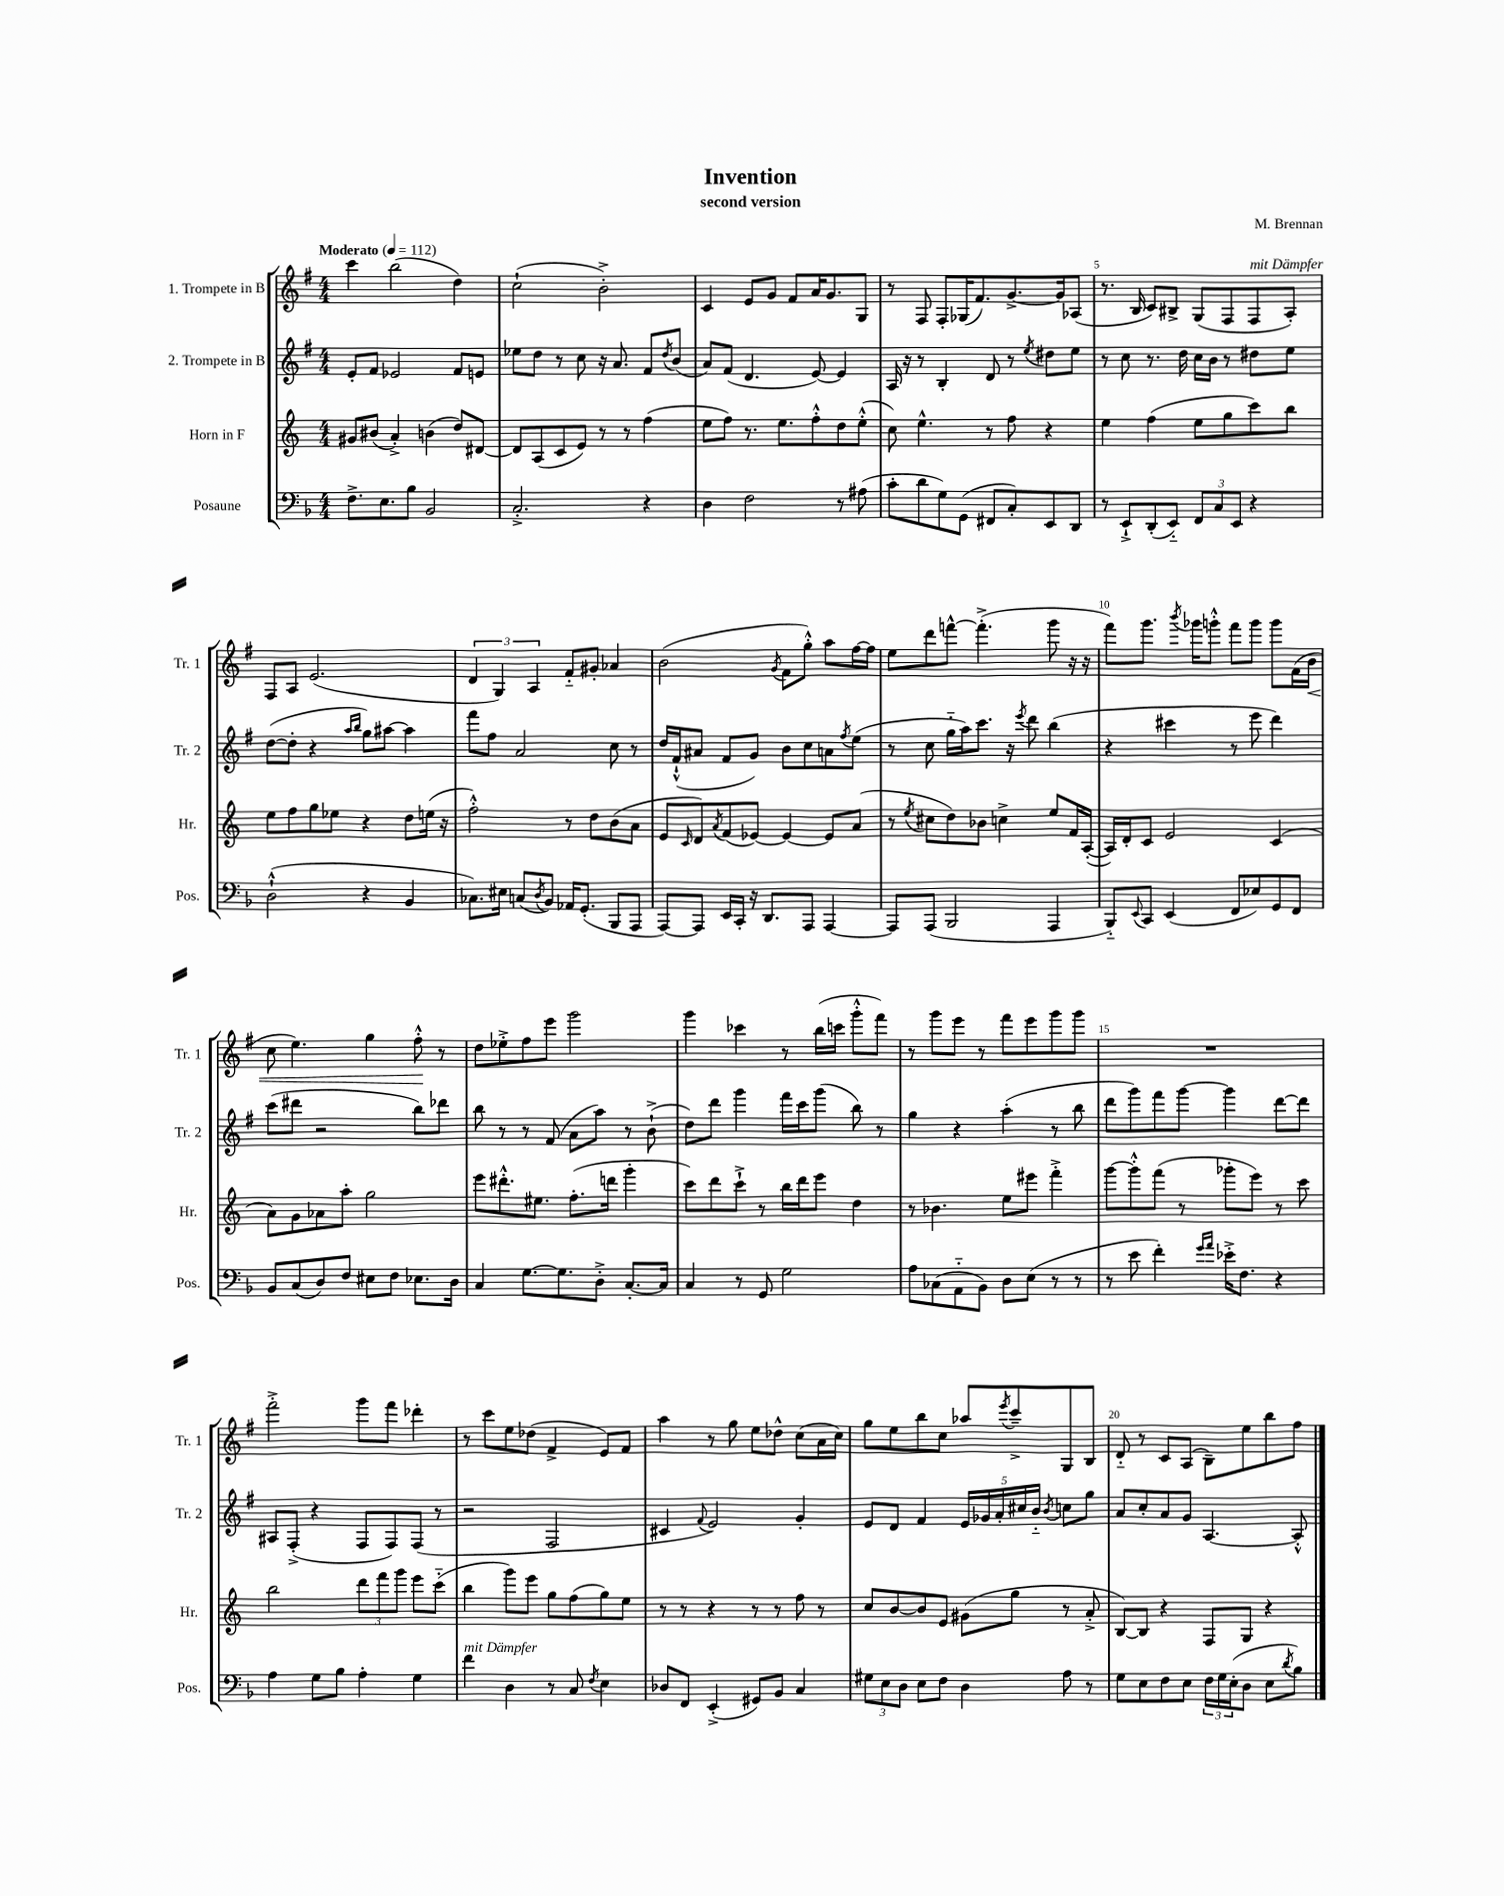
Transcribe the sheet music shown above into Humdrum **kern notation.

**kern	**kern	**kern	**kern
*staff4	*staff3	*staff2	*staff1
*clefF4	*clefG2	*clefG2	*clefG2
*k[b-]	*k[]	*k[f#]	*k[f#]
*M4/4	*M4/4	*M4/4	*M4/4
*MM112	*MM112	*MM112	*MM112
8.F^\L	8g#/L	8e'/L	4ccc\
.	(8b#/J	8f#/J	.
8.E\	.	.	.
.	4a'^/)	2e-/	(2bb\
8B-\J	.	.	.
2BB-/	(4b\	.	.
.	8dd/L)	8f#/L	4dd\)
.	[8d#/J	8e/J	.
=	=	=	=
2.C'^/	8d#/]L	8ee-\L	(2cc`\
.	(8A/	8dd\J	.
.	8c/	8r	.
.	8e/J)	8cc\	.
.	8r	16r	2b'^\)
.	.	8.a/	.
.	8r	.	.
4r	(4ff\	8f#/L	.
.	.	8qdd/	.
.	.	(8b/J	.
=	=	=	=
4D\	8ee\L	8a/L)	4c/
.	8ff\J)	(8f#/J	.
2F\	8.r	4.d/	8e/L
.	.	.	8g/J
.	8.ee\L	.	.
.	.	.	8f#/L
.	8ff'^^\	[8e/)	16a/K
.	.	.	8.g/
8r	8dd\	4e/]	.
(8A#\	(8ee'^^\J	.	8G/J
=	=	=	=
8c'\L	8cc\)	16A/	8r
.	.	16r	.
8d\	4.ee^^\	8r	8F#/
8G\)	.	4B'/	8F#'/L
(8GG\J	.	.	(16G-/K
.	.	.	8.f#/)
8FF#/L	8r	8d/	.
8C'/)	8ff\	8r	[8.g^/
.	.	8qee/	.
8EE/	4r	8dd#\L	.
.	.	.	16g/]k
8DD/J	.	8ee\J	(8A-/J
=	=	=	=
8r	4ee\	8r	8.r
8EE`^/L	.	8cc\	.
.	.	.	16B/
(8DD'/	(4ff\	8.r	8c/L)
8EE'~/J)	.	.	8B#^/J
.	.	16dd\	.
12FF/L	8ee\L	16cc\LL	(8G/L
.	.	16b\JJ	.
12C/	.	.	.
.	8gg\	8r	8F#/
12EE/J	.	.	.
4r	8ccc\)	8dd#\L	8F#/
.	8bb\J	8ee\J	8A'/J)
=	=	=	=
(2D`^^\	8ee\L	([8dd\L	8F#/L
.	8ff\	8dd'\]J	8A/J
.	8gg\	4r	(2.e/
.	8ee-\J	.	.
.	.	16qqaa/LL	.
.	.	16qqbb/JJ	.
4r	4r	8gg\L)	.
.	.	[8aa#\J	.
4BB-/	8dd\L	4aa#\]	.
.	(16ee\Jk	.	.
.	16r	.	.
=	=	=	=
8.C-\L)	2ff'^^\)	8fff#\L	6d/
.	.	8ff#\J	.
.	.	.	6G/)
16E#\Jk	.	.	.
(8C/L	.	2a/	.
.	.	.	6A/
8qD/	.	.	.
8BB-/J)	.	.	.
16AA-/LK	8r	.	8f#'~/L
(8.GG'/J	.	.	.
.	8dd\L	.	8g#'/J
8BBB-/L	(8b\	8cc\	4a-/
8AAA/J	8a\J	8r	.
=	=	=	=
[8AAA/L)	8e/L	16dd/LL	(2b\
.	.	(16f#`^^/J	.
.	16qqc/	.	.
8AAA/]J	8d/)	8a#/J	.
.	8qa/	.	.
16EE/LL	(8f/	8f#/L	.
16CC'/JJ	.	.	.
16r	[8e-/J)	8g/J)	.
8.DD/L	.	.	.
.	.	.	8qg/
.	4e-/_	8b\L	8f#\L
8AAA/J	.	8cc\	8gg'^^\J)
[4AAA/	8e-/]L	8a\	8aa\L
.	.	8qff#/	.
.	(8a/J	(8ee\J	[16ff#\L
.	.	.	16ff#\]JJ
=	=	=	=
8AAA/]L	8r	8r	8ee\L
.	8qee/	.	.
(8AAA/J	8cc#\L	8cc\	8ddd\
2BBB-/	8dd\)	16gg'~\LL	[8fff^^\J
.	.	16aa\J)	.
.	8b-\J	8.ccc\J	(4.fff'^\]
.	4cc^\	.	.
.	.	16r	.
.	.	8qeee/	.
.	.	8ddd\	.
4AAA/	8ee/L	(4bb\	8ggg\
.	16f/L	.	16r
.	([16A'/JJ	.	16r
=	=	=	=
8BBB-'~/L)	16A/]LL)	4r	8fff#\L)
.	16d'/J	.	.
8qqEE/	.	.	.
8CC/J	8c/J	.	8.ggg\J
(4EE/	2e/	4ccc#\	.
.	.	.	8qbbb/
.	.	.	16ggg-\LK
.	.	.	8ggg'^^\J
8FF/L	.	8r	8fff#\L
8E-/)	.	8eee\	8ggg\J
8GG/	(4c/	4ddd\)	8ggg\L
8FF/J	.	.	(16f#\L
.	.	.	16b\JJ
=	=	=	=
8BB-/L	8a\L)	(8ccc\L	8cc\
(8C/	8g\	8ddd#\J	4.ee\)
8D/)	8a-\	2r	.
8F/J	8aa'\J	.	.
8E#\L	2gg\	.	4gg\
8F\J	.	.	.
8.E-\L	.	8bb\L)	8ff#'^^\
.	.	8ddd-\J	8r
16D\Jk	.	.	.
=	=	=	=
4C/	8eee\L	8bb\	8dd\L
.	8.ddd#'^^\	8r	8ee-'^\
[8.G\L	.	8r	8ff#\
.	8.ee#\J	.	.
.	.	(8f#/	8eee\J
8.G\]	.	.	.
.	(8.ff'\L	8a\L	2ggg\
8D'^\J	.	8aa\J)	.
.	16ddd\Jk	.	.
[8.C'/L	4ggg'\	8r	.
.	.	(8b`^\	.
16C/]Jk	.	.	.
=	=	=	=
4C/	8ccc\L)	8dd\L)	4ggg\
.	8ddd\	8ddd\J	.
8r	8ccc`^\J	4ggg\	4ccc-\
8GG/	8r	.	.
2G\	16bb\LL	16fff#\LL	8r
.	16ddd\J	16ccc\J	.
.	8eee\J	(8ggg\J	(16bb\LL
.	.	.	16ccc\JJ
.	4dd\	8bb\)	8ggg'^^\L
.	.	8r	8fff#\J)
=	=	=	=
8A\L	8r	4gg\	8r
(8C-\	4.b-\	.	8ggg\L
8AA'~\	.	4r	8eee\J
8BB-\J)	.	.	8r
8D\L	8ee\L	(4aa'\	8fff#\L
(8E\J	8eee#\J	.	8eee\
8r	4fff'^\	8r	8ggg\
8r	.	8bb\	8ggg\J
=	=	=	=
8r	[8ggg\L	8ddd\L	1r
8e\	8ggg'^^\]	8ggg\)	.
4f'\)	(8fff\J	8fff#\	.
.	8r	[8ggg\J	.
16qqg/LL	.	.	.
16qqa/JJ	.	.	.
16e-'^\LK	8ggg-'\L	4ggg\]	.
8.F\J	.	.	.
.	8eee\J)	.	.
4r	8r	[8ddd\L	.
.	8ccc\	8ddd\]J	.
=	=	=	=
4A\	2bb\	8A#/L	2fff#'^\
.	.	(8F#'^/J	.
8G\L	.	4r	.
8B-\J	.	.	.
4A'\	12ddd\L	8F#/L	8ggg\L
.	12fff\	.	.
.	.	8F#/)	8fff#\J
.	12ggg\J	.	.
4G\	8eee\L	(8F#/J	4ddd-'\
.	(8ccc'~\J	8r	.
=	=	=	=
4f\	4bb\	2r	8r
.	.	.	8ccc\L
4D\	8ggg\L)	.	8ee\
.	8eee\J	.	(8dd-\J
8r	8gg\L	2F#/	4f#^/
8C/	(8ff\	.	.
8qF/	.	.	.
4E\	8gg\)	.	8e/L)
.	8ee\J	.	8f#/J
=	=	=	=
8D-/L	8r	4c#/	4aa\
8FF/J	8r	.	.
.	.	8qqf#/	.
(4EE'^/	4r	2e/)	8r
.	.	.	8gg\
8GG#/L)	8r	.	8ee\L
8BB-/J	8r	.	8dd-^^\J
4C/	8ff\	4g'/	(8cc\L
.	8r	.	16a\L
.	.	.	16cc\JJ)
=	=	=	=
12G#\L	8cc/L	8e/L	8gg\L
12E\	.	.	.
.	[8b/	8d/J	8ee\
12D\J	.	.	.
8E\L	8b/]	4f#/	8bb\
8F\J	8e/J	.	8cc\J
4D\	(8g#\L	20e/LL	8aa-/L
.	.	20g-/	.
.	.	20a'/	.
.	.	.	8qeee/
.	8gg\J	.	8ccc~^/
.	.	20cc#/	.
.	.	20b'~/JJ	.
.	.	8qb/	.
8A\	8r	8cc\L	8G/
8r	8a'^/	8gg\J	8B/J
=	=	=	=
8G\L	[8B/L)	8a/L	8d'~/
8E\	8B/]J	8cc'/	8r
8F\	4r	8a/	8c/L
8E\J	.	8g/J	(8A/J
24F\LL	8F/L	[4.A/	8B~\L)
24G\	.	.	.
(24E'\J	.	.	.
8D\J	8G/J	.	8ee\
8E\L	4r	.	8bb\
8qd/	.	.	.
8B-\J)	.	8A'^^/]	8ff#\J
==	==	==	==
*-	*-	*-	*-
